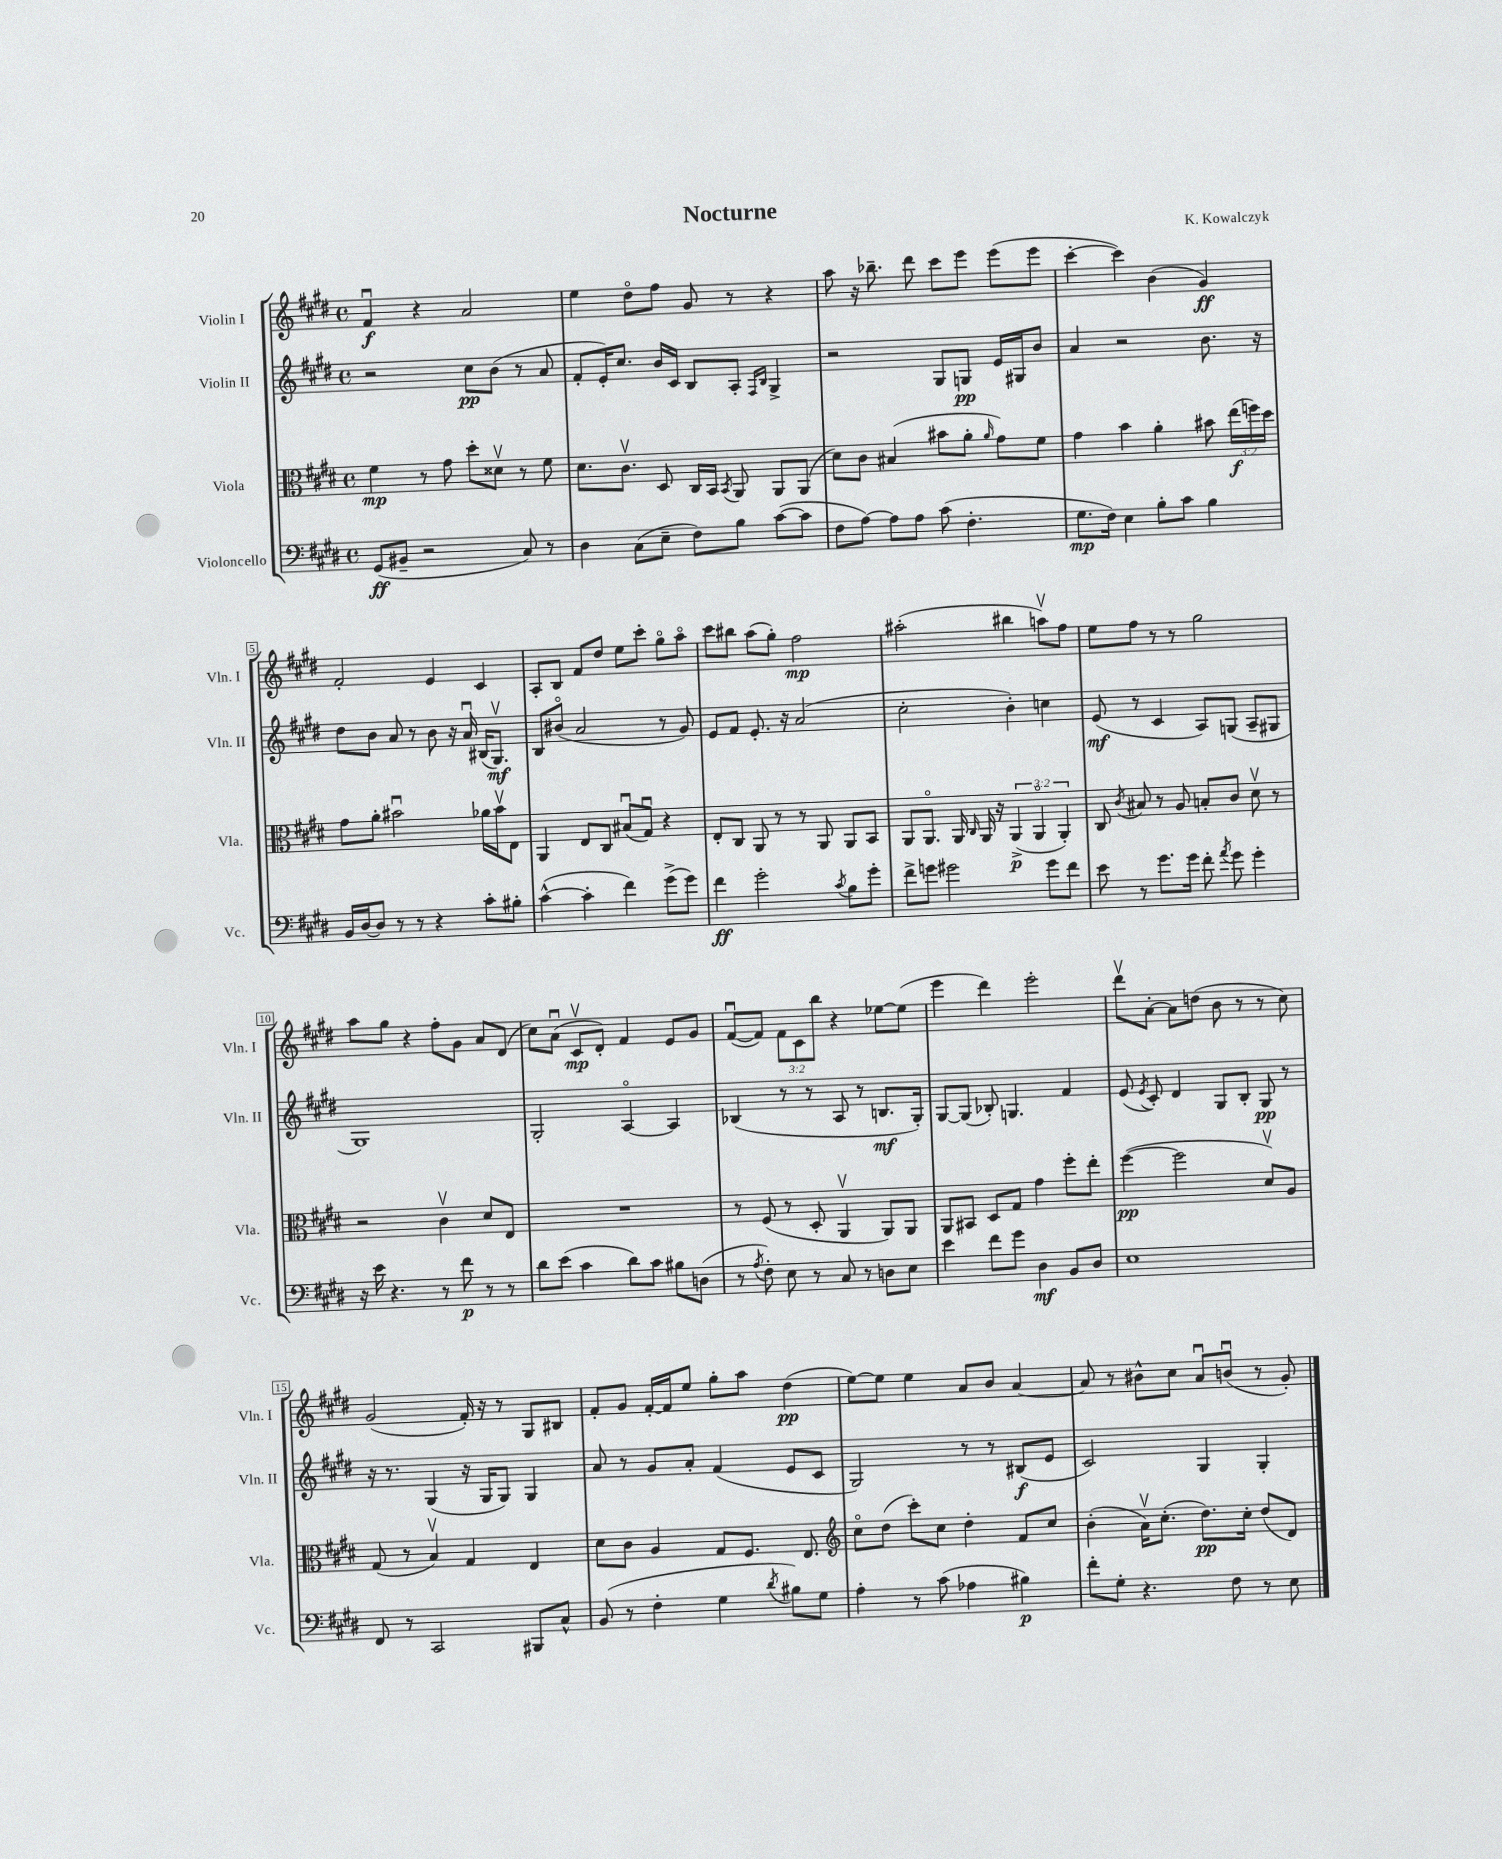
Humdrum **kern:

**kern	**dynam	**kern	**dynam	**kern	**dynam	**kern	**dynam
*part4	*part4	*part3	*part3	*part2	*part2	*part1	*part1
*staff4	*staff4	*staff3	*staff3	*staff2	*staff2	*staff1	*staff1
*I"Violoncello	*	*I"Viola	*	*I"Violin II	*	*I"Violin I	*
*I'Vc.	*	*I'Vla.	*	*I'Vln. II	*	*I'Vln. I	*
*clefF4	*	*clefC3	*	*clefG2	*	*clefG2	*
*k[f#c#g#d#]	*	*k[f#c#g#d#]	*	*k[f#c#g#d#]	*	*k[f#c#g#d#]	*
*M4/4	*	*M4/4	*	*M4/4	*	*M4/4	*
*met(c)	*	*met(c)	*	*met(c)	*	*met(c)	*
=1	=1	=1	=1	=1	=1	=1	=1
(8GG#/L	ff	4f#\	mp	2r	.	4f#u/	f
8BB#X~/J	.	.	.	.	.	.	.
2r	.	8r	.	.	.	4r	.
.	.	8g#\	.	.	.	.	.
.	.	8dd#'\L	.	8cc#\L	pp	2a/	.
.	.	8d##Xv\J	.	(8b\J	.	.	.
8C#/)	.	8r	.	8r	.	.	.
8r	.	8f#\	.	8a/	.	.	.
=2	=2	=2	=2	=2	=2	=2	=2
4D#\	.	8.d#\L	.	8f#'/L	.	4ee\	.
.	.	.	.	16e'/K)	.	.	.
.	.	8.c#v\J	.	8.cc#/J	.	.	.
(8C#\L	.	.	.	.	.	8dd#\L	.
8E~\J	.	8D#/	.	16b/LL	.	8ff#\J	.
.	.	.	.	16c#/JJ	.	.	.
8F#\L)	.	16C#/LL	.	8B/L	.	8g#/	.
.	.	16BB/JJ	.	.	.	.	.
.	.	8qBB/	.	.	.	.	.
8B\J	.	8AA/	.	8A'/J	.	8r	.
.	.	.	.	16qqF#/LL	.	.	.
.	.	.	.	16qqB/JJ	.	.	.
([8c#\L	.	8AA/L	.	4G#^/	.	4r	.
8c#\J]	.	(8AA/J	.	.	.	.	.
=3	=3	=3	=3	=3	=3	=3	=3
8F#\L	.	8d#\L)	.	2r	.	8aa\	.
[8A\J)	.	8c#\J	.	.	.	16r	.
.	.	.	.	.	.	8.bb-X~\	.
8A\L]	.	(4B#X/	.	.	.	.	.
8A\J	.	.	.	.	.	8ddd#\	.
(8c#\	.	8b#X\L	.	8G#/L	.	8ccc#\L	.
4.F#'\	.	8a'\J	.	8Gn/J	pp	8eee\J	.
.	.	16qqa/	.	.	.	.	.
.	.	8g#\L)	.	16e/LL	.	(8eee\L	.
.	.	.	.	16G#X/J	.	.	.
.	.	8f#\J	.	8b/J	.	8eee\J	.
=4	=4	=4	=4	=4	=4	=4	=4
8.G#\L	mp	4g#\	.	4a/	.	[4ccc#'\	.
16F#\Jk)	.	.	.	.	.	.	.
4E\	.	4b\	.	2r	.	4ccc#\])	.
8B'\L	.	4a'\	.	.	.	(4b\	.
8c#\J	.	.	.	.	.	.	.
4B\	.	8b#X\	.	8.b\	.	4g#/)	ff
.	.	(24ee\LL	f	.	.	.	.
.	.	24ffn\)	.	.	.	.	.
.	.	.	.	16r	.	.	.
.	.	24dd#\JJ	.	.	.	.	.
!!LO:LB:g=z
=5	=5	=5	=5	=5	=5	=5	=5
16BB/LL	.	8g#\L	.	8dd#\L	.	2f#'/	.
[16D#/J	.	.	.	.	.	.	.
8D#/J]	.	8a'\J	.	8b\J	.	.	.
8r	.	2b#Xu\	.	8a/	.	.	.
8r	.	.	.	8r	.	.	.
4r	.	.	.	8b\	.	4e/	.
.	.	.	.	16r	.	.	.
.	.	.	.	16au/	.	.	.
8c#'\L	.	16a-X\LL	.	(16B#X/KL	.	4c#/	.
.	.	16b#v\J	.	8.G#v/J)	mf	.	.
8B#X'\J	.	8E\J	.	.	.	.	.
=6	=6	=6	=6	=6	=6	=6	=6
([4c#^^\	.	4AA/	.	8B/L	.	8A'/L	.
.	.	.	.	(8b#X/J	.	8B/J	.
4c#'\]	.	8E/L	.	2a/	.	8f#/L	.
.	.	8C#/J	.	.	.	8dd#/J	.
4f#\)	.	(8B#Xu/L	.	.	.	8ee\L	.
.	.	8G#u/J)	.	.	.	8ccc#'\J	.
(8g#^\L	.	4r	.	8r	.	8gg#\L	.
8g#\J)	.	.	.	8g#/)	.	8aa\J	.
=7	=7	=7	=7	=7	=7	=7	=7
4f#\	ff	8E'/L	.	8e/L	.	8ccc#\L	.
.	.	8C#/J	.	8f#/J	.	8bb#X\J	.
2g#'\	.	8AA/	.	8.e'/	.	(8aa\L	.
.	.	8r	.	.	.	8gg#'\J)	.
.	.	.	.	16r	.	.	.
.	.	8r	.	(2a/	.	2ff#\	mp
.	.	8AA/	.	.	.	.	.
8qc#/	.	.	.	.	.	.	.
8B\L	.	8AA/L	.	.	.	.	.
8g#'\J	.	8BB/J	.	.	.	.	.
=8	=8	=8	=8	=8	=8	=8	=8
8f#^\L	.	8AA/L	.	2cc#'\	.	(2aa#X'\	.
8gn\J	.	8.AA/J	.	.	.	.	.
2g#X\	.	.	.	.	.	.	.
.	.	16AA/	.	.	.	.	.
.	.	16qqC#/	.	.	.	.	.
.	.	16AA/	.	.	.	.	.
.	.	16r	.	.	.	.	.
.	.	(6AA^/	p	4b'\)	.	4bb#X\	.
.	.	6AA/	.	.	.	.	.
8g#\L	.	.	.	4ccn\	.	8aanv\L)	.
.	.	6AA'/)	.	.	.	.	.
8f#\J	.	.	.	.	.	8ff#\J	.
=9	=9	=9	=9	=9	=9	=9	=9
8e\	.	8C#/	.	(8e/	mf	8ee\L	.
.	.	8qc#/	.	.	.	.	.
8r	.	8B#X/	.	8r	.	8ff#\J	.
8.g#\L	.	8r	.	4c#/	.	8r	.
.	.	8A/	.	.	.	8r	.
16g#\Jk	.	.	.	.	.	.	.
8f#'\	.	8Bn'/L	.	8A/L)	.	2gg#\	.
8qa/	.	.	.	.	.	.	.
8g#\	.	8c#/J	.	(8Gn/J	.	.	.
4g#'\	.	8d#v\	.	8A~/L	.	.	.
.	.	8r	.	8G#X/J	.	.	.
!!LO:LB:g=z
=10	=10	=10	=10	=10	=10	=10	=10
16r	.	2r	.	1G#)	.	8aa\L	.
16e\	.	.	.	.	.	.	.
4.r	.	.	.	.	.	8gg#\J	.
.	.	.	.	.	.	4r	.
8r	.	4c#v\	.	.	.	8ff#'\L	.
8f#\	p	.	.	.	.	8g#\J	.
8r	.	8d#/L	.	.	.	8a/L	.
8r	.	8E/J	.	.	.	(8d#/J	.
=11	=11	=11	=11	=11	=11	=11	=11
8d#\L	.	1r	.	2G#'/	.	8cc#\L)	.
(8e\J	.	.	.	.	.	(8au\J	.
4c#\	.	.	.	.	.	8c#v/L	mp
.	.	.	.	.	.	8d#'/J)	.
8d#\L)	.	.	.	[4A/	.	4f#/	.
8c#\J	.	.	.	.	.	.	.
8B#X\L	.	.	.	4A/]	.	8e/L	.
(8Dn\J	.	.	.	.	.	8g#/J	.
=12	=12	=12	=12	=12	=12	=12	=12
8r	.	8r	.	(4B-X/	.	([8f#u/L	.
8qA/	.	.	.	.	.	.	.
8F#'\)	.	(8F#/	.	.	.	8f#/J])	.
8E\	.	8r	.	8r	.	12f#\L	.
.	.	.	.	.	.	12c#\	.
8r	.	8D#'/	.	8r	.	.	.
.	.	.	.	.	.	12bb\J	.
8C#/	.	4AAv/	.	8A/	.	4r	.
8r	.	.	.	8r	.	.	.
8Dn\L	.	8AA/L)	.	8.Bn/L	mf	[8ee-X\L	.
8E\J	.	8AA/J	.	.	.	(8ee-\J]	.
.	.	.	.	16G#'/Jk)	.	.	.
=13	=13	=13	=13	=13	=13	=13	=13
4e\	.	8AA/L	.	[8G#/L	.	4eee\	.
.	.	8BB#X/J	.	(8G#/J]	.	.	.
8f#\L	.	8D#/L	.	8B-X'/)	.	4ddd#\)	.
8g#\J	.	8G#/J	.	4.Gn/	.	.	.
4D#\	mf	4g#\	.	.	.	2eee'\	.
8BB/L	.	8ff#'\L	.	4f#/	.	.	.
8D#/J	.	8ee'\J	.	.	.	.	.
=14	=14	=14	=14	=14	=14	=14	=14
1E	.	([4ff#\	pp	(8e/	.	8ddd#v\L	.
.	.	.	.	8qe/	.	.	.
.	.	.	.	8c#'/)	.	[8a'\J	.
.	.	2ff#\]	.	4d#/	.	8a\L]	.
.	.	.	.	.	.	(8ddn\J	.
.	.	.	.	8G#/L	.	8b\	.
.	.	.	.	8B'/J	.	8r	.
.	.	8d#v/L)	.	8G#/	pp	8r	.
.	.	8A/J	.	8r	.	8cc#\)	.
!!LO:LB:g=z
=15	=15	=15	=15	=15	=15	=15	=15
8FF#/	.	(8G#/	.	16r	.	(2g#/	.
.	.	.	.	8.r	.	.	.
8r	.	8r	.	.	.	.	.
2CC#/	.	4Bv/)	.	(4G#/	.	.	.
.	.	4G#/	.	16r	.	16f#'/)	.
.	.	.	.	16G#/KL	.	16r	.
.	.	.	.	8G#/J)	.	8r	.
8BBB#X/L	.	4E/	.	4G#/	.	8G#/L	.
8C#^^/J	.	.	.	.	.	8B#X/J	.
=16	=16	=16	=16	=16	=16	=16	=16
(8BB/	.	8d#\L	.	8a/	.	8f#'/L	.
8r	.	8c#\J	.	8r	.	8g#/J	.
4F#'\	.	4A/	.	8g#/L	.	[16f#'/LL	.
.	.	.	.	.	.	16f#/J]	.
.	.	.	.	8a'/J	.	8ee/J	.
4G#\	.	8G#/L	.	(4f#/	.	8gg#'\L	.
.	.	8.F#/J	.	.	.	8aa\J	.
8qd#/	.	.	.	.	.	.	.
8B#X\L)	.	.	.	8e/L	.	(4dd#\	pp
.	.	8.E/	.	.	.	.	.
8G#\J	.	.	.	8c#/J	.	.	.
=17	=17	=17	=17	=17	=17	=17	=17
*	*	*clefG2	*	*	*	*	*
4A'\	.	8cc#\L	.	2G#/)	.	[8ee\L)	.
.	.	(8dd#\J	.	.	.	8ee\J]	.
8r	.	8ccc#'\L)	.	.	.	4ee\	.
(8c#\	.	8cc#\J	.	.	.	.	.
4A-X\	.	4dd#'\	.	8r	.	8a/L	.
.	.	.	.	8r	.	8b/J	.
4B#X\)	p	8f#/L	.	(8B#X/L	f	[4a/	.
.	.	8cc#/J	.	8e/J	.	.	.
=18	=18	=18	=18	=18	=18	=18	=18
8f#'\L	.	(4b'\	.	2c#/)	.	8a/]	.
8G#'\J	.	.	.	.	.	8r	.
4.r	.	16av\KL)	.	.	.	8b#X^^\L	.
.	.	(8.cc#'\J	.	.	.	.	.
.	.	.	.	.	.	8cc#\J	.
.	.	8.dd#\L)	pp	4G#/	.	8au/L	.
8F#\	.	.	.	.	.	(8bnu/J	.
.	.	16cc#'\Jk	.	.	.	.	.
8r	.	(8dd#/L	.	4G#'/	.	8r	.
8E\	.	8d#/J)	.	.	.	8g#'/)	.
==	==	==	==	==	==	==	==
*-	*-	*-	*-	*-	*-	*-	*-
